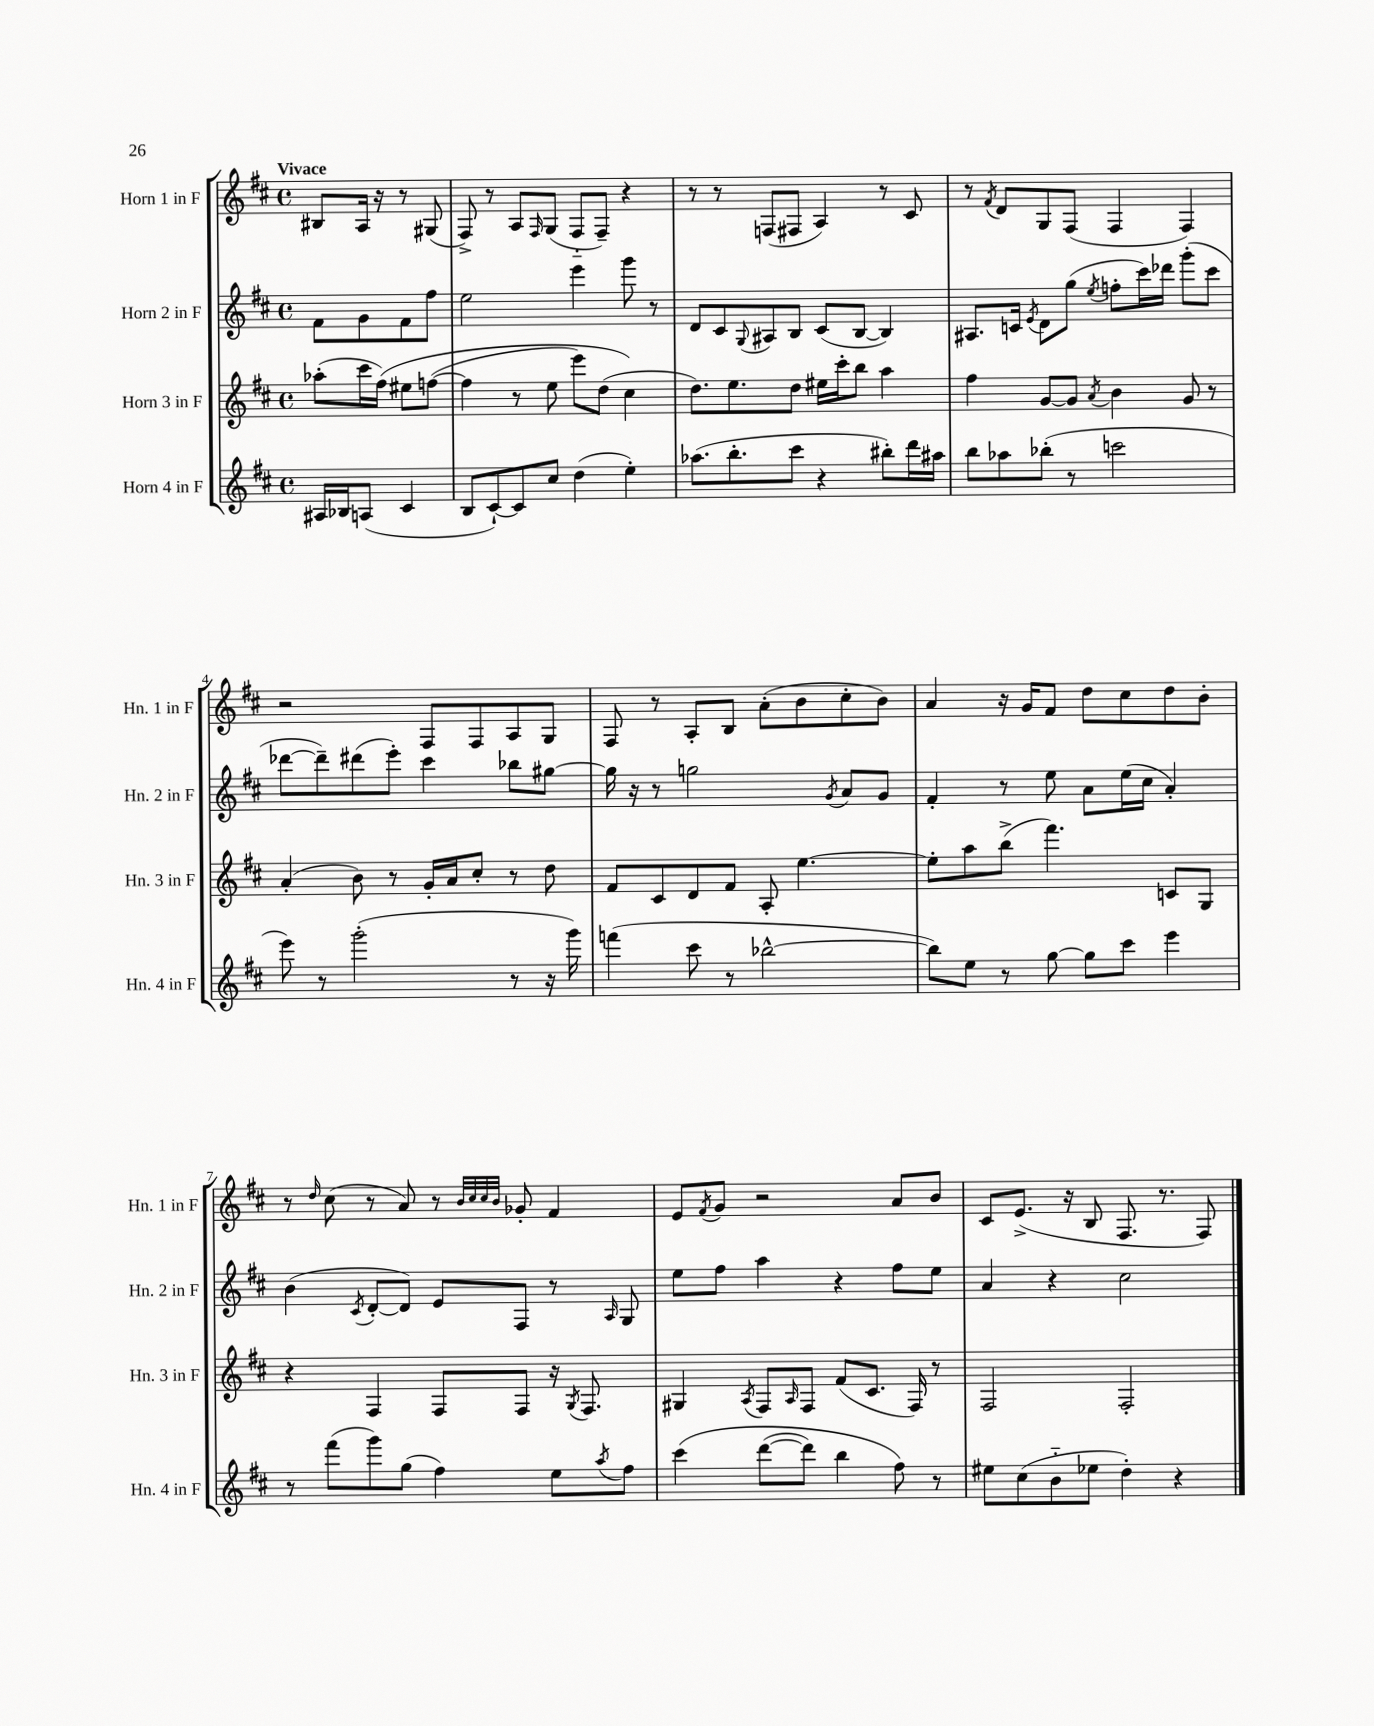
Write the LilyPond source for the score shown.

<<
\new StaffGroup <<
\new Staff = "s0" \with { instrumentName = "Horn 1 in F" shortInstrumentName = "Hn. 1 in F" } {
    \clef treble \key d \major \defaultTimeSignature \time 4/4 \partial 2 \tempo "Vivace"
    bis8 a16 r16 r8 gis8( |
    fis8->) r8 a8 \grace { fis16 } g8( fis8-_ fis8--) r4 |
    r8 r8 f8( fis8 a4) r8 cis'8 |
    r8 \acciaccatura { fis'8 } d'8 g8 fis8( fis4 fis4) |
    r2 fis8 fis8 a8 g8 |
    fis8 r8 a8-. b8 a'8-.( b'8 cis''8-. b'8) |
    a'4 r16 g'16 fis'8 d''8 cis''8 d''8 b'8-. |
    r8 \grace { d''16 } cis''8( r8 a'8) r8 \grace { b'32 cis''32 cis''32 b'32 } ges'8-. fis'4 |
    e'8 \acciaccatura { fis'8 } g'8 r2 a'8 b'8 |
    cis'8 e'8.->( r16 b8 fis8. r8. fis8) \bar "|." |
}
\new Staff = "s1" \with { instrumentName = "Horn 2 in F" shortInstrumentName = "Hn. 2 in F" } {
    \clef treble \key d \major \defaultTimeSignature \time 4/4 \partial 2
    fis'8 g'8 fis'8 fis''8 |
    e''2 e'''4 g'''8 r8 |
    d'8 cis'8 \appoggiatura { g8 } ais8 b8 cis'8( b8~ b4) |
    ais8. c'16 \acciaccatura { e'8 } d'8 g''8( \acciaccatura { e''8 } f''8-. cis'''16) des'''16 g'''8-.( cis'''8 |
    des'''8~ des'''8--) dis'''8( e'''8-.) cis'''4 bes''8 gis''8~ |
    gis''16 r16 r8 g''2 \acciaccatura { g'8 } a'8 g'8 |
    fis'4-. r8 e''8 a'8 e''16( cis''16 a'4-.) |
    b'4( \acciaccatura { cis'8 } d'8~-. d'8) e'8 fis8 r8 \grace { a16 } g8 |
    e''8 fis''8 a''4 r4 fis''8 e''8 |
    a'4 r4 cis''2 \bar "|." |
}
\new Staff = "s2" \with { instrumentName = "Horn 3 in F" shortInstrumentName = "Hn. 3 in F" } {
    \clef treble \key d \major \defaultTimeSignature \time 4/4 \partial 2
    aes''8-.( cis'''16 fis''16)\( eis''8 f''8~( |
    f''4 r8 e''8 e'''8) d''8( cis''4\) |
    d''8.) e''8. d''8 eis''16 cis'''16-. b''8 a''4 |
    fis''4 g'8~ g'8 \acciaccatura { a'8 } b'4 g'8 r8 |
    a'4-.( b'8) r8 g'16-. a'16 cis''8-. r8 d''8 |
    fis'8 cis'8 d'8 fis'8 a8-. e''4.~ |
    e''8-. a''8 b''8->( fis'''4.) c'8 g8 |
    r4 fis4 fis8 fis8 r16 \acciaccatura { g8 } fis8. |
    gis4 \acciaccatura { a8 } fis8 \grace { a16 } fis8 fis'8( cis'8. fis16) r8 |
    fis2 fis2-. \bar "|." |
}
\new Staff = "s3" \with { instrumentName = "Horn 4 in F" shortInstrumentName = "Hn. 4 in F" } {
    \clef treble \key d \major \defaultTimeSignature \time 4/4 \partial 2
    ais16 bes16 a8( cis'4 |
    b8 cis'8~-!) cis'8 cis''8 d''4( e''4-.) |
    aes''8.( b''8.-. cis'''8 r4 bis''8-.) d'''16 ais''16 |
    b''8 aes''8 bes''8-.( r8 c'''2 |
    e'''8) r8 g'''2-.( r8 r16 g'''16) |
    f'''4( cis'''8 r8 bes''2~-^ |
    bes''8) e''8 r8 g''8~ g''8 cis'''8 e'''4 |
    r8 fis'''8( g'''8) g''8( fis''4) e''8 \acciaccatura { a''8 } fis''8 |
    cis'''4\( d'''8~( d'''8) b''4 fis''8\) r8 |
    eis''8 cis''8( b'8-_ ees''8 d''4-.) r4 \bar "|." |
}
>>
>>
